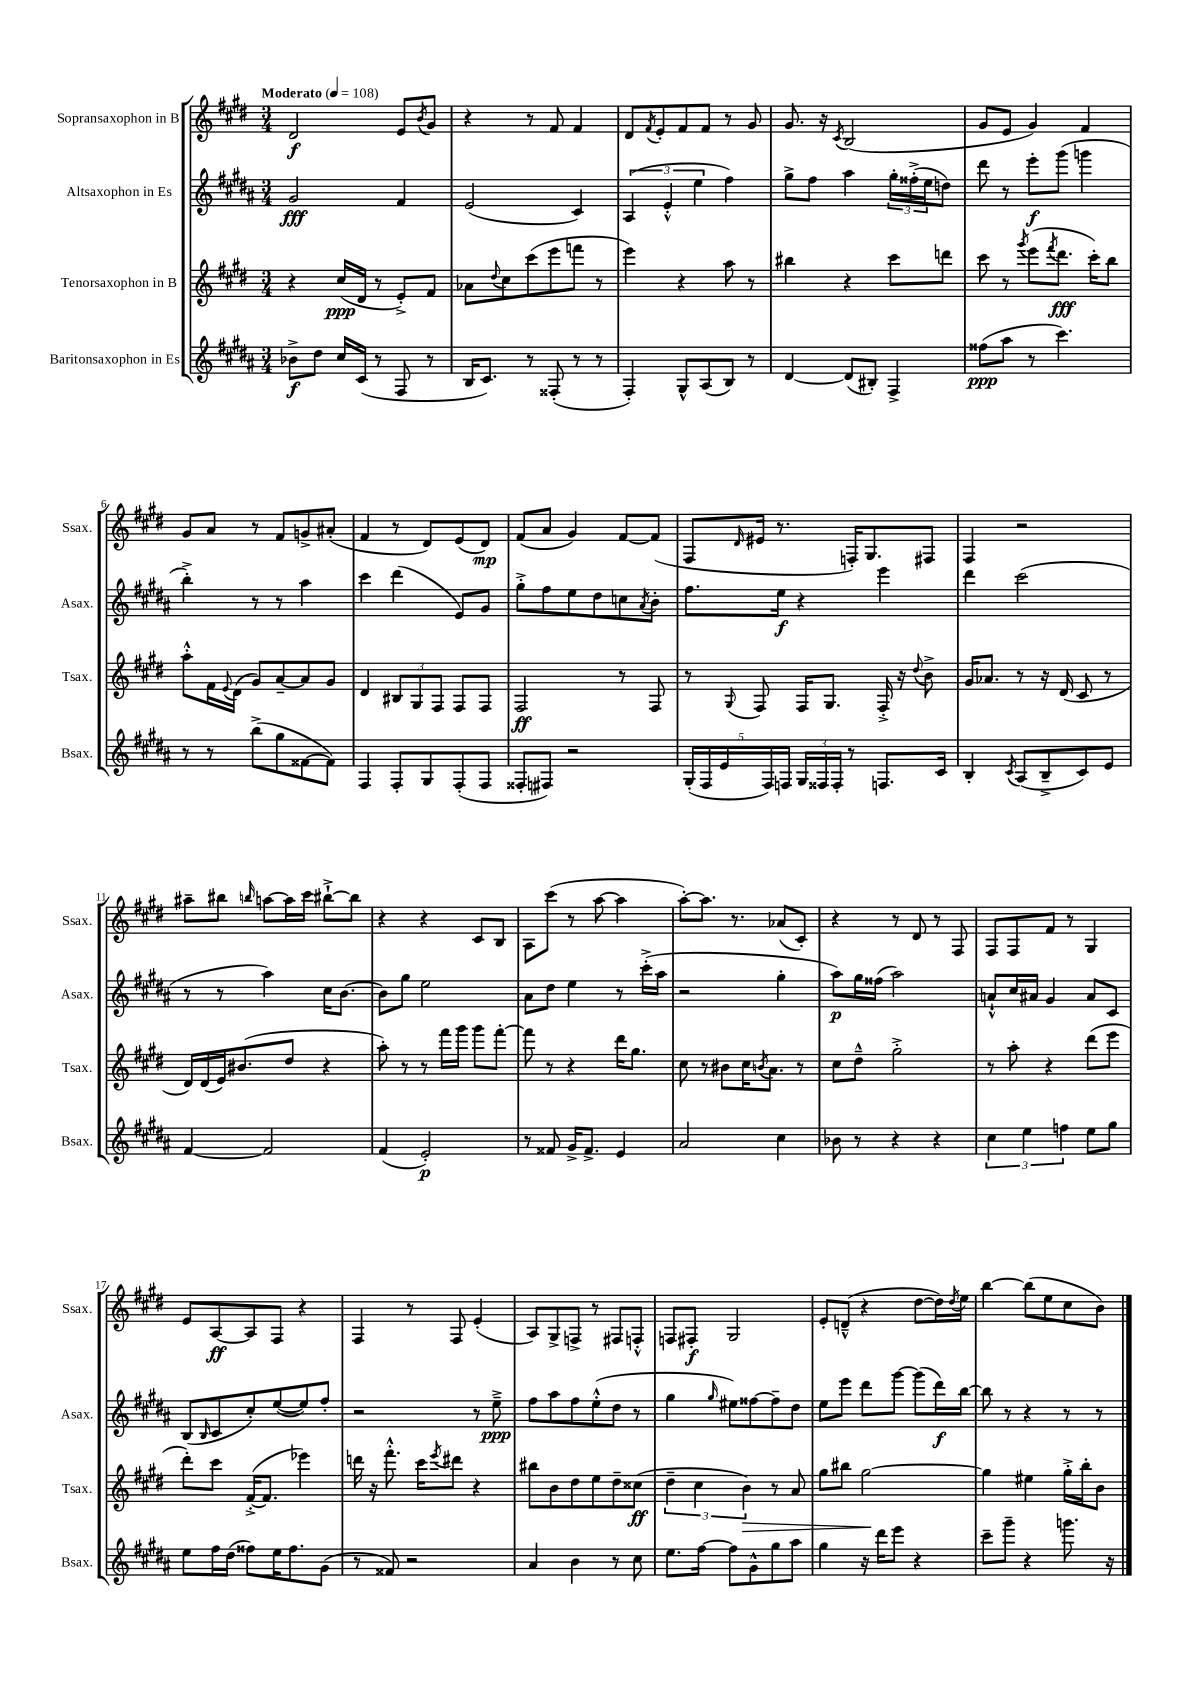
<<
\new StaffGroup <<
\new Staff = "s0" \with { instrumentName = "Sopransaxophon in B" shortInstrumentName = "Ssax." } {
    \clef treble \key e \major \numericTimeSignature \time 3/4 \tempo "Moderato" 4 = 108
    dis'2\f e'8 \acciaccatura { b'8 } gis'8 |
    r4 r8 fis'8 fis'4 |
    dis'8 \acciaccatura { fis'8 } e'8-. fis'8 fis'8 r8 gis'8 |
    gis'8. r16 \acciaccatura { cis'8 } b2( |
    gis'8 e'8 gis'4) fis'4 |
    gis'8 a'8 r8 fis'8 g'8-> ais'8-.( |
    fis'4 r8 dis'8) e'8( dis'8\mp) |
    fis'8( a'8 gis'4) fis'8~ fis'8( |
    fis8 \grace { dis'16 } eis'16 r8. f16-.) gis8. fis8 |
    fis4 r2 |
    ais''8-- bis''8 \grace { b''16 } a''8~ a''16 cis'''16 bis''8~-!-> bis''8 |
    r4 r4 cis'8 b8 |
    a8 cis'''8( r8 a''8~ a''4 |
    a''8~-.) a''8. r8. aes'8( cis'8-.) |
    r4 r8 dis'8 r8 fis8 |
    fis8 fis8 fis'8 r8 gis4 |
    e'8 a8~\ff a8 fis8 r4 |
    fis4 r8 fis8 e'4-.( |
    a8) gis8-> f8-> r8 fis8 f8-.-^ |
    f8 fis8-.\f gis2 |
    e'8-. d'8---^( r4 dis''8~ dis''16) \acciaccatura { dis''8 } e''16 |
    b''4~ b''8( e''8 cis''8 b'8) \bar "|." |
}
\new Staff = "s1" \with { instrumentName = "Altsaxophon in Es" shortInstrumentName = "Asax." } {
    \clef treble \key b \major \numericTimeSignature \time 3/4
    gis'2\fff fis'4 |
    e'2( cis'4) |
    \tuplet 3/2 { ais4( e'4-.-^ e''4 } fis''4) |
    gis''8-> fis''8 ais''4 \tuplet 3/2 { gis''16-. fisis''16-.->( e''16 } d''8) |
    dis'''8 r8 e'''8-.\f gis'''8( g'''4 |
    b''4-.->) r8 r8 ais''4 |
    cis'''4 dis'''4( e'8) gis'8 |
    gis''8-.-> fis''8 e''8 dis''8 c''8 \acciaccatura { ais'8 } b'8-. |
    fis''8. e''16\f r4 e'''4 |
    dis'''4 cis'''2( |
    r8 r8 ais''4) cis''16 b'8.~ |
    b'8 gis''8 e''2 |
    ais'8 dis''8 e''4 r8 cis'''16-.->( ais''16 |
    r2 gis''4-. |
    ais''8\p) gis''16 fisis''16( ais''2) |
    a'8-!-^ cis''16 ais'16 gis'4 ais'8 cis'8 |
    b8( \grace { b16 } cis'8 cis''8-.) e''8~( e''8) fis''8-. |
    r2 r8 e''8--->\ppp |
    fis''8 ais''8 fis''8 e''8-.-^( dis''8 r8 |
    gis''4 \grace { gis''16 } eis''8) fisis''8~ fisis''8-- dis''8 |
    e''8 e'''8 dis'''8 gis'''8~ gis'''8( dis'''16\f) b''16~ |
    b''8 r8 r4 r8 r8 \bar "|." |
}
\new Staff = "s2" \with { instrumentName = "Tenorsaxophon in B" shortInstrumentName = "Tsax." } {
    \clef treble \key e \major \numericTimeSignature \time 3/4
    r4 cis''16\ppp( dis'16 r8 e'8-.->) fis'8 |
    aes'8 \appoggiatura { dis''8 } cis''8 cis'''8( e'''8 f'''8 r8 |
    e'''4) r4 a''8 r8 |
    bis''4 r4 cis'''8 d'''8 |
    cis'''8 r8 \acciaccatura { gis'''8 } e'''8( \acciaccatura { fis'''8 } dis'''8.\fff cis'''16-.) b''8 |
    a''8-.-^ fis'16 \appoggiatura { e'8 } dis'16( gis'8) a'8~-- a'8 gis'8 |
    dis'4 \tuplet 3/2 { bis8 gis8 fis8 } fis8 fis8 |
    fis2\ff r8 fis8 |
    r8 \appoggiatura { gis8 } fis8 fis16 gis8. fis16-.-> r16 \appoggiatura { dis''8 } b'8-> |
    gis'16 aes'8. r8 r16 dis'16( cis'8 r8 |
    dis'16) dis'16( e'16) bis'8.( dis''8 r4 |
    a''8-.) r8 r8 fis'''16 gis'''16 gis'''8 fis'''8~-. |
    fis'''8 r8 r4 dis'''16 gis''8. |
    cis''8 r8 bis'8 cis''16 \acciaccatura { b'8 } a'8. r8 |
    cis''8 dis''8---^ gis''2-.-> |
    r8 a''8-. r4 dis'''8( e'''8 |
    dis'''8-.) cis'''8 fis'16~-.->( fis'8. ees'''4) |
    d'''16 r16 fis'''8.-.-^ cis'''16 \acciaccatura { e'''8 } dis'''8 r4 |
    bis''8 b'8 dis''8 e''8 dis''8-- cisis''8\ff( |
    \tuplet 3/2 { dis''4-- cis''4 b'4\>) } r8 a'8 |
    gis''8 bis''8 gis''2~\! |
    gis''4 eis''4 gis''16-.-> b''16-. b'8 \bar "|." |
}
\new Staff = "s3" \with { instrumentName = "Baritonsaxophon in Es" shortInstrumentName = "Bsax." } {
    \clef treble \key b \major \numericTimeSignature \time 3/4
    bes'8->\f dis''8 cis''16 cis'16( r8 fis8 r8 |
    b16 cis'8.) r8 fisis8-.( r8 r8 |
    fis4-.) gis8-^ ais8( b8) r8 |
    dis'4~ dis'8( bis8-.) fis4-> |
    fisis''8\ppp( ais''8 r8 cis'''4.) |
    r8 r8 b''8->( gis''8 fisis'8~ fisis'8) |
    fis4 fis8-. gis8 fis8-.( fis8 |
    fisis8-. fis8) r2 |
    \tuplet 5/4 { gis16-.( fis16 e'16 fis16) f16 } \tuplet 3/2 { gis16 fisis16 fisis16-. } r8 f8. cis'16 |
    b4-. \acciaccatura { cis'8 } ais8( b8---> cis'8) e'8 |
    fis'4~ fis'2 |
    fis'4( e'2-.\p) |
    r8 fisis'8 gis'16-> fisis'8.-> e'4 |
    ais'2 cis''4 |
    bes'8 r8 r4 r4 |
    \tuplet 3/2 { cis''4 e''4 f''4 } e''8 gis''8 |
    e''8 fis''16 dis''16( fisis''8) e''16 fisis''8. gis'8( |
    r8 fisis'8) r2 |
    ais'4 b'4 r8 cis''8 |
    e''8. fis''16~ fis''8 gis'8-^ gis''8 ais''8 |
    gis''4 r16 dis'''16 e'''8 r4 |
    cis'''8-- gis'''8-- r4 g'''8. r16 \bar "|." |
}
>>
>>
